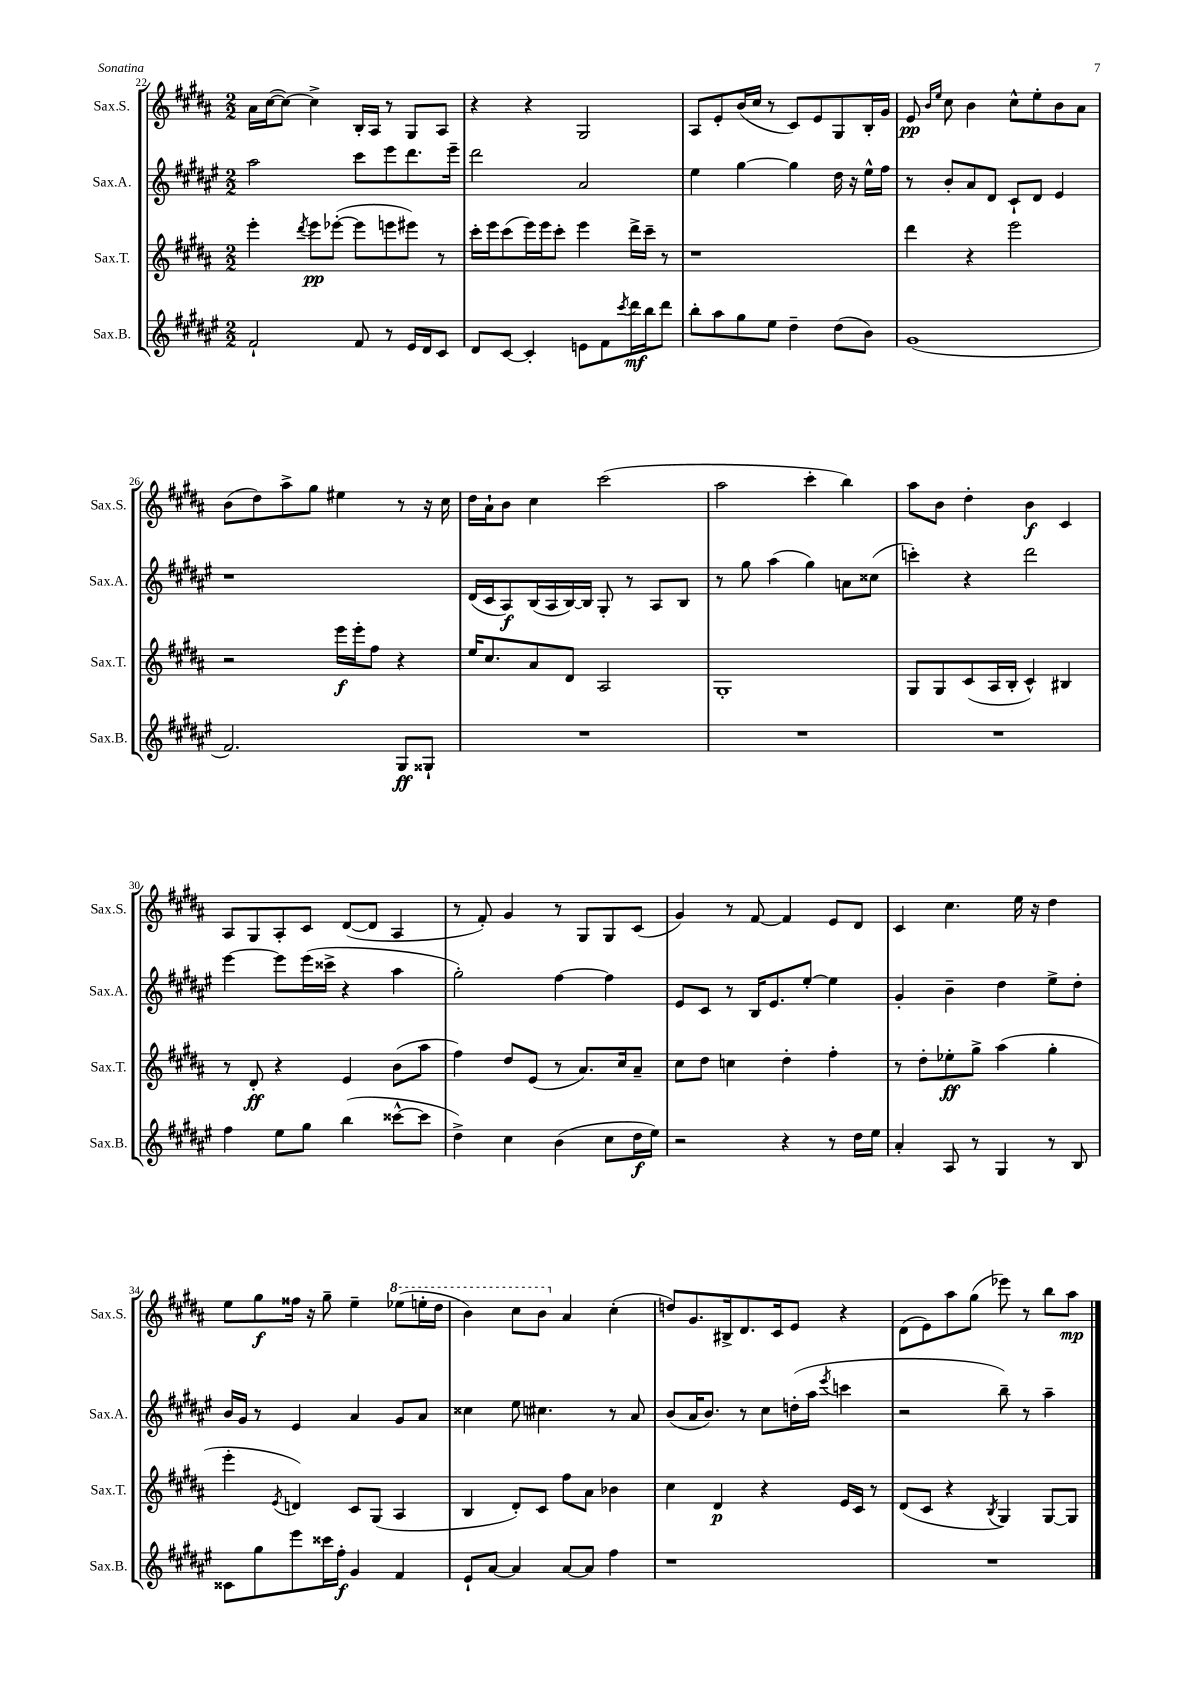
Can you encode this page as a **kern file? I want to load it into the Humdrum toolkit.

**kern	**kern	**kern	**kern
*staff4	*staff3	*staff2	*staff1
*clefG2	*clefG2	*clefG2	*clefG2
*k[f#c#g#d#a#e#]	*k[f#c#g#d#a#]	*k[f#c#g#d#a#e#]	*k[f#c#g#d#a#]
*M2/2	*M2/2	*M2/2	*M2/2
2f#`	4eee'	2aa#	16a#
.	.	.	([16cc#
.	.	.	8cc#_)
.	8qddd#	.	.
.	8eee	.	4cc#^]
.	([8eee-'	.	.
8f#	8eee-]	8ccc#	16B'
.	.	.	16A#
8r	8eee	8eee#	8r
16e#	8eee#)	8.ddd#	8G#
16d#	.	.	.
8c#	8r	.	8A#
.	.	16eee#~	.
=	=	=	=
8d#	16ccc#'	2ddd#	4r
.	16eee	.	.
[8c#	(8ccc#	.	.
4c#']	16eee)	.	4r
.	16eee	.	.
.	8ccc#'	.	.
8e	4eee	2a#	2G#
8f#	.	.	.
8qccc#	.	.	.
16ddd#	16ddd#^	.	.
16bb	16ccc#~	.	.
8ddd#	8r	.	.
=	=	=	=
8bb'	1r	4ee#	8A#
8aa#	.	.	8e'
8gg#	.	[4gg#	(16b
.	.	.	16cc#
8ee#	.	.	8r
4dd#~	.	4gg#]	8c#)
.	.	.	8e
(8dd#	.	16dd#	8G#
.	.	16r	.
8b)	.	16ee#^^	16B'
.	.	16ff#	16g#
=	=	=	=
(1g#	4ddd#	8r	8e
.	.	.	16qqb
.	.	.	16qqee
.	.	8b'	8cc#
.	4r	8a#	4b
.	.	8d#	.
.	2eee	8c#`	8cc#^^
.	.	8d#	8ee'
.	.	4e#	8b
.	.	.	8a#
=	=	=	=
2.f#)	2r	1r	(8b
.	.	.	8dd#)
.	.	.	8aa#^
.	.	.	8gg#
.	16eee	.	4ee#
.	16eee'	.	.
.	8ff#	.	.
8G#	4r	.	8r
8G##`	.	.	16r
.	.	.	16cc#
=	=	=	=
1r	16ee	(16d#	16dd#
.	8.cc#	16c#	16a#`
.	.	8A#)	8b
.	8a#	(16B	4cc#
.	.	16A#	.
.	8d#	[16B)	.
.	.	16B]	.
.	2A#	8G#'	(2ccc#
.	.	8r	.
.	.	8A#	.
.	.	8B	.
=	=	=	=
1r	1G#'	8r	2aa#
.	.	8gg#	.
.	.	(4aa#	.
.	.	4gg#)	4ccc#'
.	.	8a	4bb)
.	.	(8cc##	.
=	=	=	=
1r	8G#	4ccc')	8aa#
.	8G#	.	8b
.	(8c#	4r	4dd#'
.	16A#	.	.
.	16B'	.	.
.	4c#^^)	2ddd#	4b
.	4B#	.	4c#
=	=	=	=
4ff#	8r	[4eee#	8A#
.	8d#'	.	8G#
8ee#	4r	8eee#]	8A#'
8gg#	.	(16eee#	8c#
.	.	16ccc##^	.
(4bb	4e	4r	([8d#
.	.	.	8d#]
[8ccc##^^	(8b	4aa#	4A#
8ccc##]	8aa#	.	.
=	=	=	=
4dd#^)	4ff#)	2gg#')	8r
.	.	.	8f#')
4cc#	8dd#	.	4g#
.	(8e	.	.
(4b	8r	[4ff#	8r
.	8.a#)	.	8G#
8cc#	.	4ff#]	8G#
.	16cc#	.	.
16dd#	8a#~	.	(8c#
16ee#)	.	.	.
=	=	=	=
2r	8cc#	8e#	4g#)
.	8dd#	8c#	.
.	4cc	8r	8r
.	.	16B	[8f#
.	.	8.e#	.
4r	4dd#'	.	4f#]
.	.	[8ee#'	.
8r	4ff#'	4ee#]	8e
16dd#	.	.	8d#
16ee#	.	.	.
=	=	=	=
4a#'	8r	4g#'	4c#
.	8dd#'	.	.
8A#	8ee-'	4b~	4.cc#
8r	8gg#^	.	.
4G#	(4aa#	4dd#	.
.	.	.	16ee
.	.	.	16r
8r	4gg#'	8ee#^	4dd#
8B	.	8dd#'	.
=	=	=	=
8c##	4eee'	16b	8ee
.	.	16g#	.
8gg#	.	8r	8gg#
.	8qe	.	.
8eee#	4d)	4e#	16ff##
.	.	.	16r
16ccc##	.	.	8gg#~
16ff#'	.	.	.
4g#	8c#	4a#	4ee~
.	(8G#	.	.
4f#	4A#	8g#	(8eee-
.	.	8a#	16eee'
.	.	.	16ddd#
=	=	=	=
8e#`	4B	4cc##	4bb)
[8a#	.	.	.
4a#]	8d#')	8ee#	8ccc#
.	8c#	4.cc#	8bb
[8a#	8ff#	.	4a#
8a#]	8a#	.	.
4ff#	4b-	8r	(4cc#'
.	.	8a#	.
=	=	=	=
1r	4cc#	(8b	8dd)
.	.	16a#	8.g#
.	.	8.b)	.
.	4d#	.	.
.	.	.	16B#^
.	.	8r	8.d#
.	4r	8cc#	.
.	.	.	16c#
.	.	(16dd'	8e
.	.	16aa#	.
.	.	8qeee#	.
.	16e	4ccc	4r
.	16c#	.	.
.	8r	.	.
=	=	=	=
1r	(8d#	2r	(8d#
.	8c#	.	8e)
.	4r	.	8aa#
.	.	.	(8gg#
.	8qB	.	.
.	4G#)	8bb~)	8eee-)
.	.	8r	8r
.	[8G#	4aa#~	8bb
.	8G#]	.	8aa#
==	==	==	==
*-	*-	*-	*-
